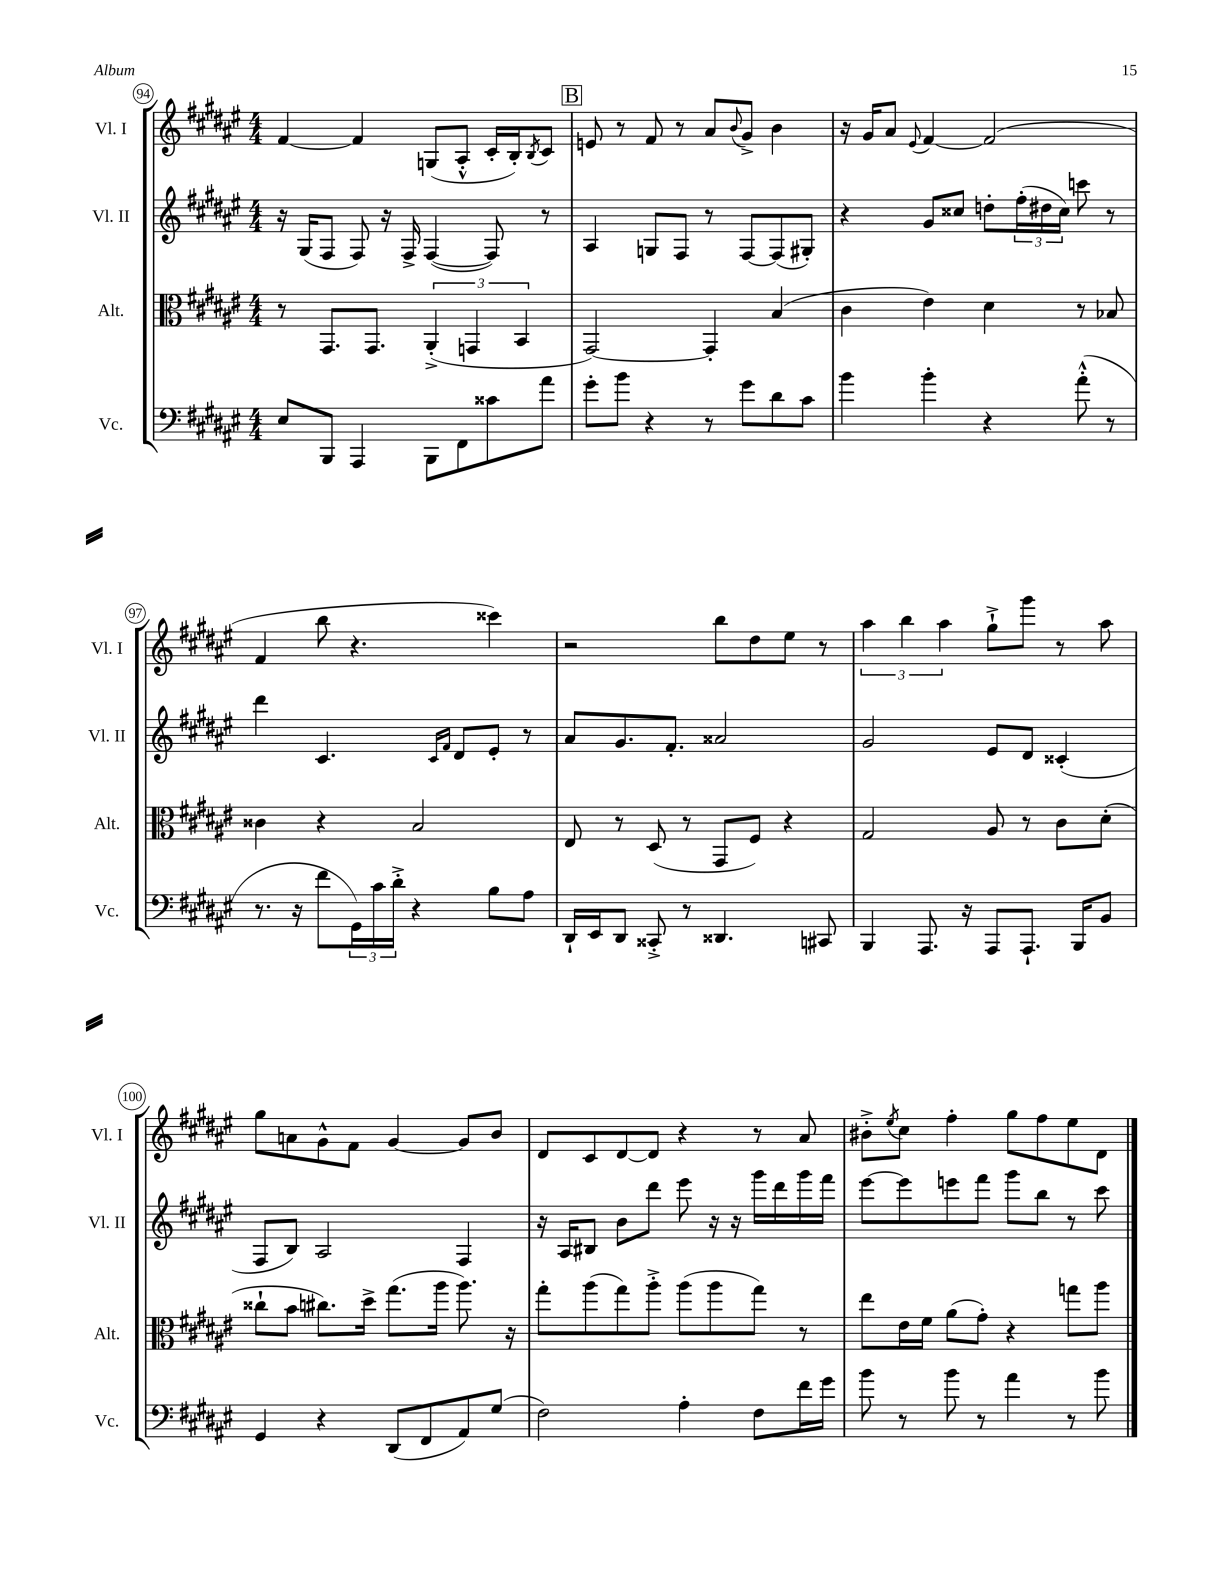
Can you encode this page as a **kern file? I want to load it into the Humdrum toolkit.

**kern	**kern	**kern	**kern
*part4	*part3	*part2	*part1
*staff4	*staff3	*staff2	*staff1
*I"Vc.	*I"Alt.	*I"Vl. II	*I"Vl. I
*I'Vc.	*I'Alt.	*I'Vl. II	*I'Vl. I
*clefF4	*clefC3	*clefG2	*clefG2
*k[f#c#g#d#a#e#]	*k[f#c#g#d#a#e#]	*k[f#c#g#d#a#e#]	*k[f#c#g#d#a#e#]
*M4/4	*M4/4	*M4/4	*M4/4
=94	=94	=94	=94
8E#/L	8r	16r	[4f#/
.	.	(16G#/KL	.
8BBB/J	8.GG#/L	8F#/J	.
4AAA#/	.	8F#/)	4f#/]
.	8.GG#/J	.	.
.	.	16r	.
.	.	16F#^/	.
8BBB\L	(6AA#'^/	([4F#/	(8Gn/L
8FF#\	.	.	8A#'^^/J
.	6GGn/	.	.
8c##X\	.	8F#/])	16c#'/LL
.	.	.	16B'/J)
.	6BB/	.	.
.	.	.	8qB/
8a#\J	.	8r	8c#/J
!!LO:REH:place=s1:t=B
=95	=95	=95	=95
8g#'\L	[2GG#/)	4A#/	8en/
8b\J	.	.	8r
4r	.	8Gn/L	8f#/
.	.	8F#/J	8r
8r	4GG#'/]	8r	8a#/L
.	.	.	8qqb/
8g#\L	.	[8F#/L	8g#^/J
8d#\	(4B/	(8F#/]	4b\
8c#\J	.	8G#X'/J)	.
=96	=96	=96	=96
4b\	4c#\	4r	16r
.	.	.	16g#/KL
.	.	.	8a#/J
.	.	.	8qqe#/
4b'\	4e#\)	8g#/L	[4f#/
.	.	8cc##X/J	.
4r	4d#\	8ddn'\L	(2f#/]
.	.	(24ff#'\L	.
.	.	24dd#X\	.
.	.	24cc##\JJ)	.
(8a#'^^\	8r	8cccn\	.
8r	8B-X/	8r	.
!!LO:LB:g=z
=97	=97	=97	=97
8.r	4c##X\	4ddd#\	4f#/
16r	.	.	.
8f#\L	4r	4.c#/	8bb\
24GG#\L)	.	.	4.r
24c#\	.	.	.
24d#'^\JJ	.	.	.
4r	2B/	.	.
.	.	16qqc#/LL	.
.	.	16qqf#/JJ	.
.	.	8d#/L	.
8B\L	.	8e#'/J	4ccc##X\)
8A#\J	.	8r	.
=98	=98	=98	=98
16DD#`/LL	8E#/	8a#/L	2r
16EE#/J	.	.	.
8DD#/J	8r	8.g#/	.
8CC##X'^/	(8D#/	.	.
.	.	8.f#'/J	.
8r	8r	.	.
4.DD##X/	8GG#/L	2a##X/	8bb\L
.	8F#/J)	.	8dd#\
.	4r	.	8ee#\J
8CC#X/	.	.	8r
=99	=99	=99	=99
4BBB/	2G#/	2g#/	6aa#\
.	.	.	6bb\
8.AAA#/	.	.	.
.	.	.	6aa#\
16r	.	.	.
8AAA#/L	8A#/	8e#/L	8gg#`^\L
8.AAA#`/J	8r	8d#/J	8ggg#\J
.	8c#\L	(4c##X'/	8r
16BBB/KL	.	.	.
8BB/J	(8d#'\J	.	8aa#\
!!LO:LB:g=z
=100	=100	=100	=100
4GG#/	8cc##X`\L	8F#/L	8gg#\L
.	8b\J	8B/J)	8an\
4r	8.cc#X\L)	2A#/	8g#^^\
.	.	.	8f#\J
.	16dd#^\Jk	.	.
(8DD#/L	(8.gg#\L	.	[4g#/
8FF#/	.	.	.
.	16aa#\Jk	.	.
8AA#/)	8.aa#\)	4F#/	8g#/L]
(8G#/J	.	.	8b/J
.	16r	.	.
=101	=101	=101	=101
2F#\)	8gg#'\L	16r	8d#/L
.	.	16A#/KL	.
.	(8aa#\	8B#X/J	8c#/
.	8gg#\)	8b\L	[8d#/
.	8aa#'^\J	8ddd#\J	8d#/J]
4A#'\	(8aa#\L	8eee#\	4r
.	8aa#\	16r	.
.	.	16r	.
8F#\L	8gg#\J)	16ggg#\LL	8r
.	.	16ddd#\	.
16f#\L	8r	16ggg#\	8a#/
16g#\JJ	.	16fff#\JJ	.
=102	=102	=102	=102
8b\	8ee#\L	[8eee#\L	8b#X'^\L
.	.	.	8qee#/
8r	16e#\L	8eee#\]	8cc#\J
.	16f#\JJ	.	.
8b\	(8a#\L	8eeen\	4ff#'\
8r	8g#'\J)	8fff#\J	.
4a#\	4r	8ggg#\L	8gg#\L
.	.	8bb\J	8ff#\
8r	8ggn\L	8r	8ee#\
8b\	8aa#\J	8ccc#\	8d#\J
==	==	==	==
*-	*-	*-	*-
